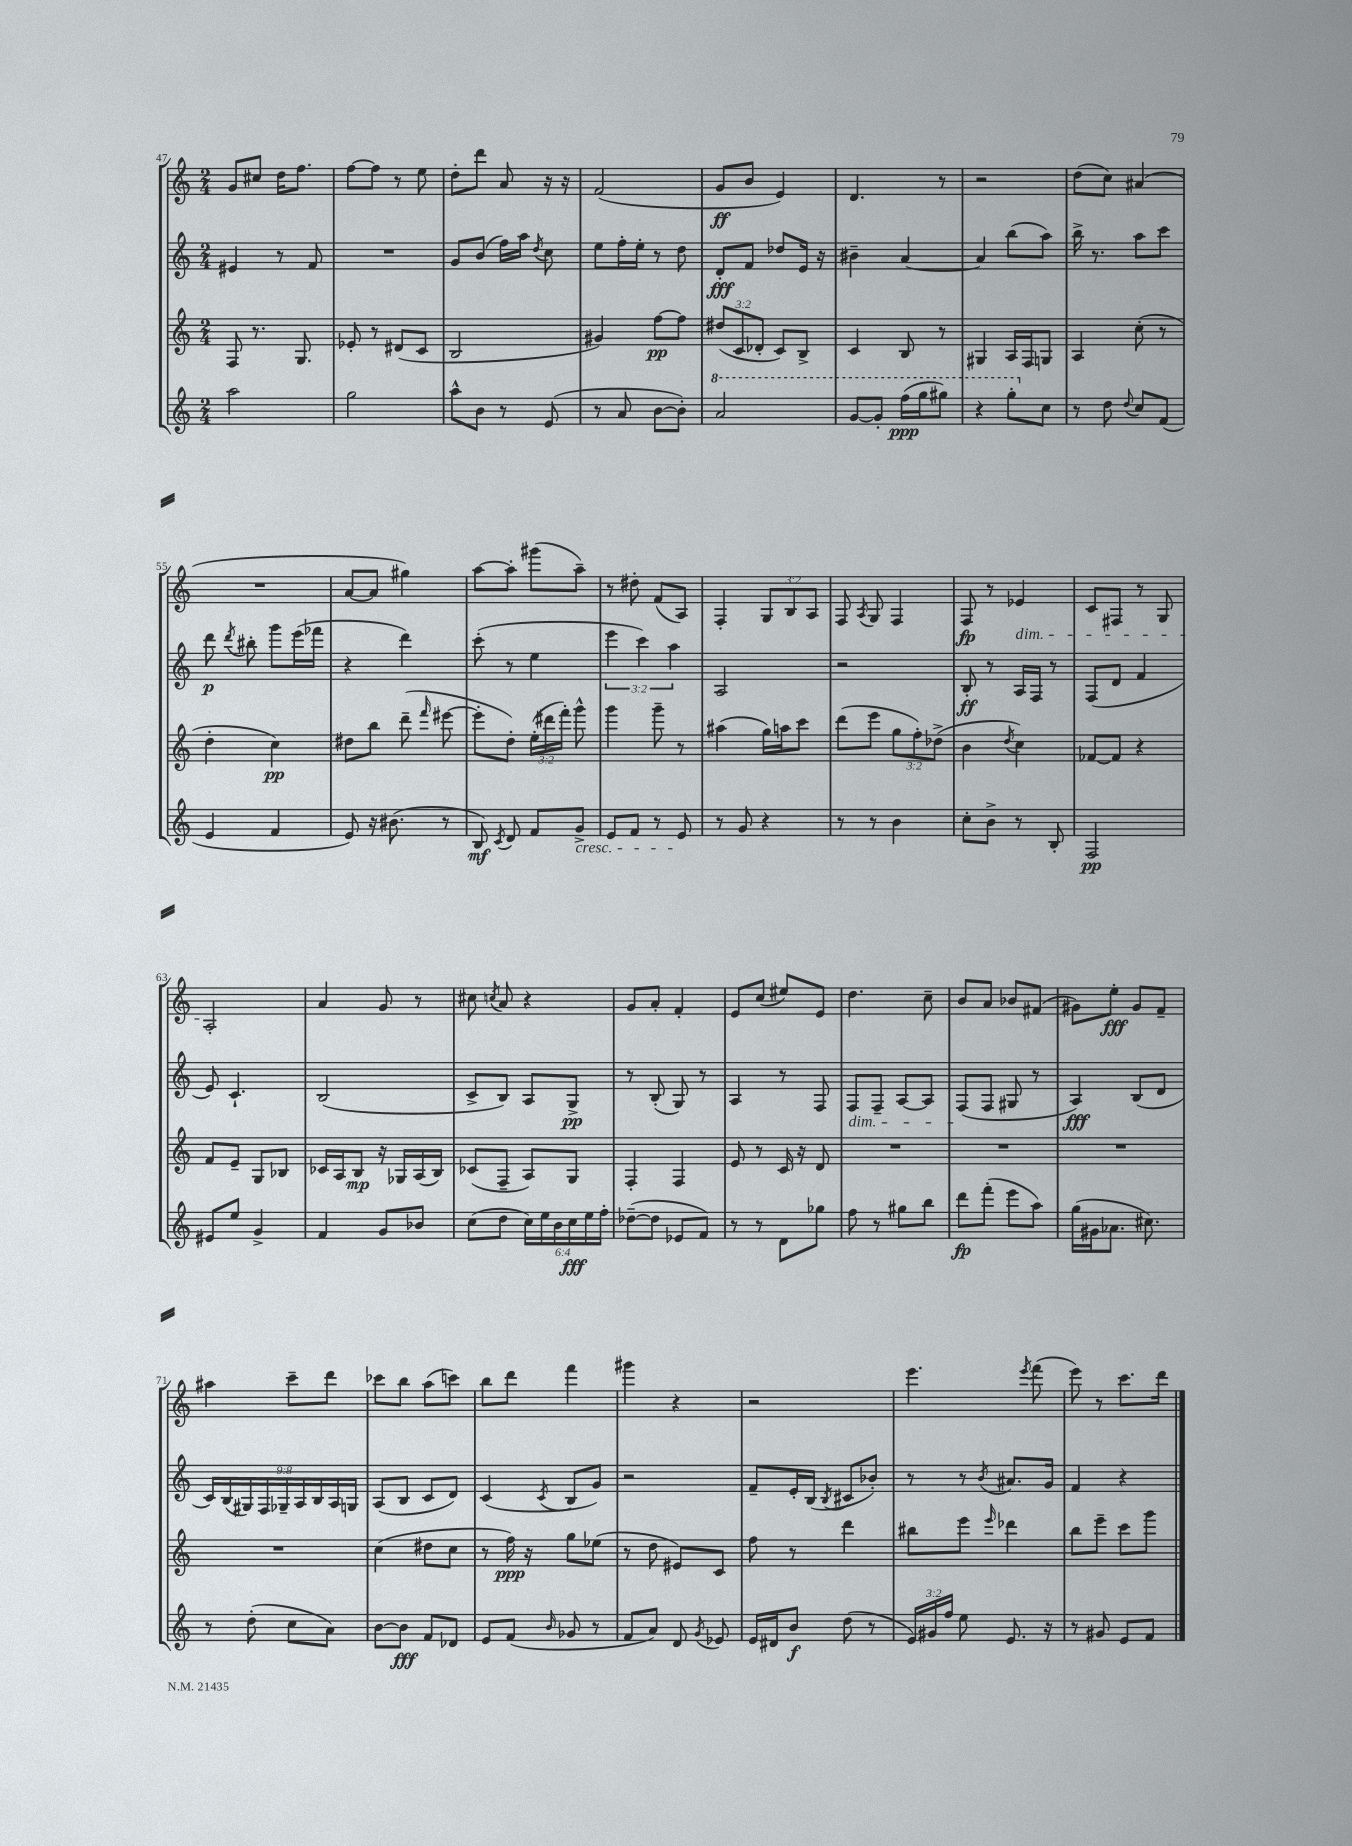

**kern	**kern	**kern	**kern
*staff4	*staff3	*staff2	*staff1
*clefG2	*clefG2	*clefG2	*clefG2
*k[]	*k[]	*k[]	*k[]
*M2/4	*M2/4	*M2/4	*M2/4
2aa	8F	4e#	8g
.	8.r	.	8cc#
.	.	8r	16dd
.	8.G	.	8.ff
.	.	8f	.
=	=	=	=
2gg	8e-'	2r	[8ff
.	8r	.	8ff]
.	(8d#	.	8r
.	8c	.	8ee
=	=	=	=
8aa^^	2B	8g	8dd'
8b	.	(8b	8ddd
8r	.	16ff)	8a
.	.	16aa	.
.	.	8qdd	.
(8e	.	8cc	16r
.	.	.	16r
=	=	=	=
8r	4g#)	8ee	(2f
8a	.	16ff'	.
.	.	16ee'	.
[8b	[8ff	8r	.
8b'])	8ff]	8dd	.
=	=	=	=
2aa	(12dd#	8d'	8g
.	12c	.	.
.	.	8f	8b
.	12d-'	.	.
.	8c)	8dd-	4e)
.	8B^	16e	.
.	.	16r	.
=	=	=	=
[8gg	4c	4b#~	4.d
8gg']	.	.	.
(16fff	8B	[4a	.
16ggg	.	.	.
8ggg#)	8r	.	8r
=	=	=	=
4r	4G#	4a]	2r
8ggg'	16A	(8bb	.
.	16F	.	.
8cc	8G	8aa)	.
=	=	=	=
8r	4A	16bb^	(8dd
.	.	8.r	.
8dd	.	.	8cc)
8qqdd	.	.	.
8cc	(8cc'	8aa	(4a#
(8f	8r	8ccc	.
=	=	=	=
4e	4dd'	8ddd	2r
.	.	8qddd	.
.	.	8bb#'	.
4f	4cc)	8ggg	.
.	.	(16eee	.
.	.	16fff-	.
=	=	=	=
8e)	8dd#	4r	[8a
16r	8bb	.	8a]
(8.b#	.	.	.
.	(8ddd~	4ddd)	4gg#)
.	16qqfff	.	.
8r	[8eee#	.	.
=	=	=	=
8B)	8eee#']	(8ccc'	[8aa
8qc	.	.	.
8d	8dd')	8r	8aa']
8f	(24ee'	4ee	(8ggg#
.	24ddd#	.	.
.	24fff')	.	.
8g^	8ggg^^	.	8aa~)
=	=	=	=
8e	4ggg	6eee	8r
8f	.	.	8dd#'
.	.	6ccc)	.
8r	8ggg~	.	(8f
.	.	6aa	.
8e	8r	.	8A)
=	=	=	=
8r	(4aa#	2A	4F'
8g	.	.	.
4r	16gg)	.	12G
.	16aa	.	.
.	.	.	12B
.	8ccc	.	.
.	.	.	12A
=	=	=	=
8r	(8ddd	2r	8F
.	.	.	8qA
8r	8eee	.	8G
4b	12gg	.	4F
.	12ff')	.	.
.	(12dd-^	.	.
=	=	=	=
8cc'	4b	8B'	8F
8b^	.	8r	8r
.	8qdd	.	.
8r	4cc)	16A	4e-
.	.	16F	.
8B'	.	8r	.
=	=	=	=
2F	[8f-	(8F	8c
.	8f-]	8d	8F#
.	4r	4f	8r
.	.	.	8G
=	=	=	=
8e#	8f	8e)	2A'
8ee	8e~	4.c`	.
4g^	8G	.	.
.	8B-	.	.
=	=	=	=
4f	16c-	(2B	4a
.	16A	.	.
.	8B	.	.
8g	16r	.	8g
.	16G-	.	.
8b-	(16A	.	8r
.	16B)	.	.
=	=	=	=
(8cc	(8c-	8c^	8cc#
.	.	.	8qcc
8dd	8F~	8B)	8a
24cc)	8A)	8A	4r
24ee	.	.	.
24b	.	.	.
24cc	8G	8G^	.
24ee	.	.	.
24ff'	.	.	.
=	=	=	=
([8dd-~	4F'	8r	8g
8dd-]	.	(8B'	8a'
8e-	4F	8G)	4f'
8f)	.	8r	.
=	=	=	=
8r	8e	4A	8e
8r	8r	.	(8cc
8d	16c	8r	8ee#)
.	16r	.	.
8gg-	8d	8F	8e
=	=	=	=
8ff	2r	8F	4.dd
8r	.	8F~	.
8gg#	.	[8A	.
8bb	.	8A]	8cc~
=	=	=	=
8ddd	2r	(8F	8b
(8fff'	.	8F	8a
8eee	.	8G#	8b-
8aa)	.	8r	(8f#
=	=	=	=
(16gg	2r	4A)	8g#)
16g#	.	.	.
8.a-	.	.	8ee'
.	.	(8B	8g#
8.cc#)	.	.	.
.	.	8d	8f~
=	=	=	=
8r	2r	18c)	4aa#
.	.	(18B	.
.	.	18G#)	.
(8dd'	.	.	.
.	.	18F	.
.	.	18G-~	.
8cc	.	.	8ccc~
.	.	18A	.
.	.	18B	.
8a)	.	.	8ddd
.	.	18A	.
.	.	18G	.
=	=	=	=
[8b	(4cc	(8A	8ccc-
8b]	.	8B	8bb
8f	8dd#	8c	(8aa
8d-	8cc	8d)	8ccc)
=	=	=	=
8e	8r	(4c	8bb
(8f	16ff)	.	8ddd
.	16r	.	.
16qqb	.	8qc	.
8g-	8gg	8B	4fff
8r	(8ee-	8g)	.
=	=	=	=
8f	8r	2r	4ggg#
8a)	8dd	.	.
8d	8e#)	.	4r
8qg	.	.	.
8e-	8c	.	.
=	=	=	=
16e	8ff	8f~	2r
16d#	.	.	.
8b	8r	16e'	.
.	.	(16B	.
.	.	8qB	.
(8dd	4ddd	8c#	.
8r	.	8b-')	.
=	=	=	=
24e)	8bb#	8r	4.eee
24g#	.	.	.
24ff	.	.	.
8ee	8eee	8r	.
.	16qqeee	8qb	.
8.e	4ddd-	8.a#	.
.	.	.	8qeee
.	.	.	(8fff
16r	.	16g	.
=	=	=	=
8r	8bb	4f	8eee)
8g#	8eee~	.	8r
8e	8ccc	4r	8.ccc
8f	8ggg	.	.
.	.	.	16ddd
==	==	==	==
*-	*-	*-	*-
